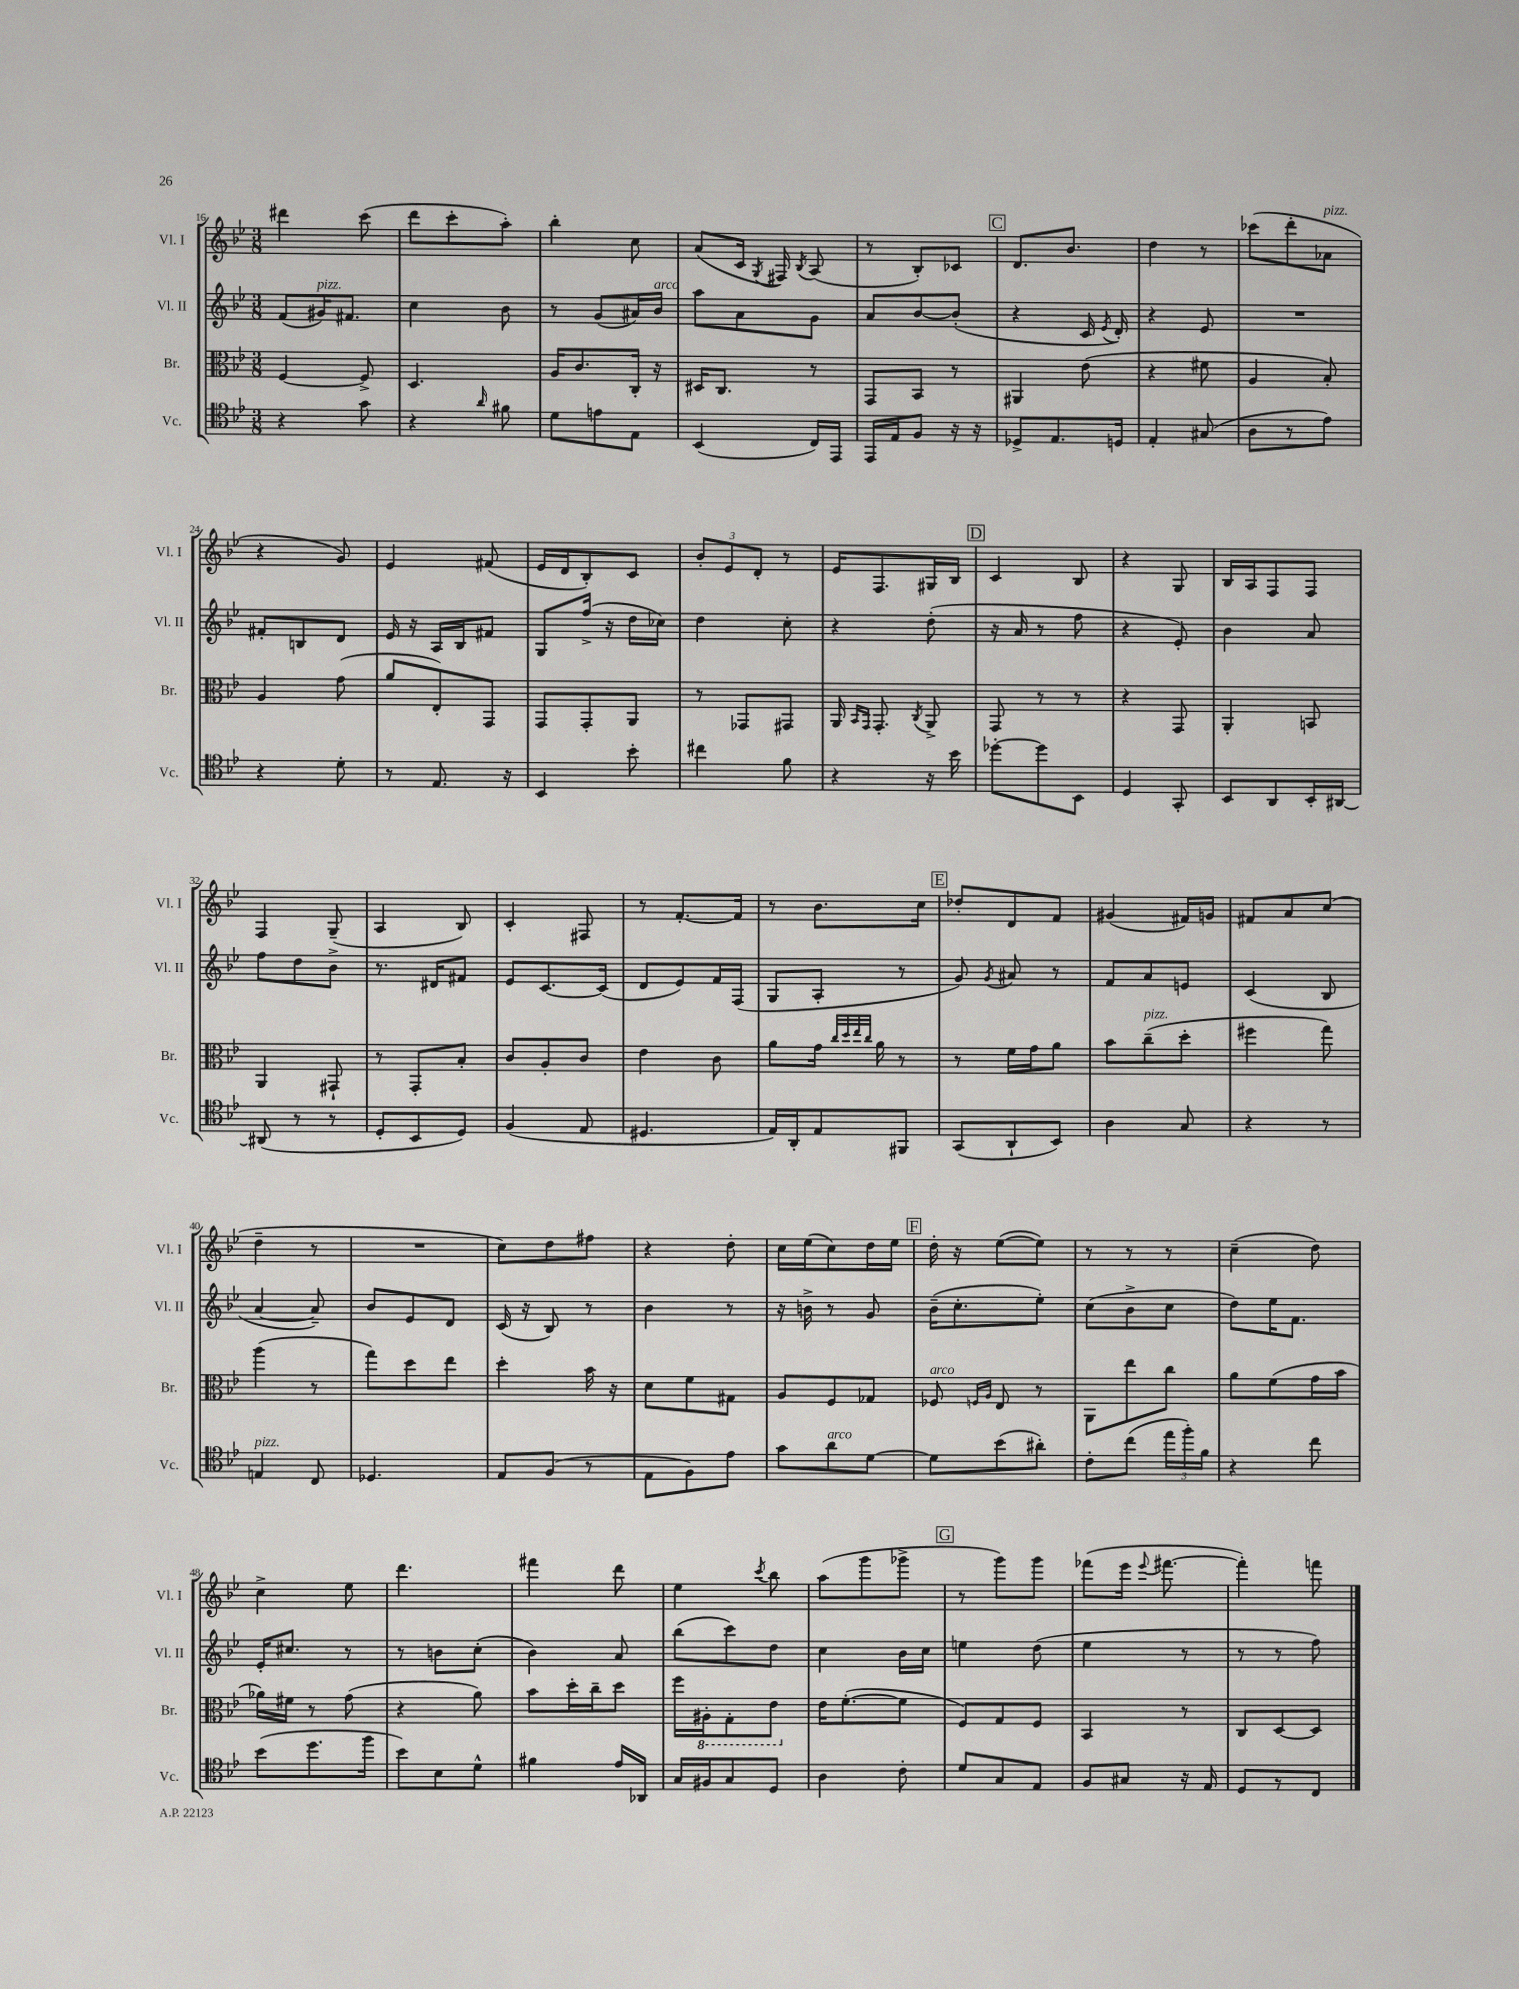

**kern	**kern	**kern	**kern
*part4	*part3	*part2	*part1
*staff4	*staff3	*staff2	*staff1
*I"Vc.	*I"Br.	*I"Vl. II	*I"Vl. I
*I'Vc.	*I'Br.	*I'Vl. II	*I'Vl. I
*clefC4	*clefC3	*clefG2	*clefG2
*k[b-e-]	*k[b-e-]	*k[b-e-]	*k[b-e-]
*M3/8	*M3/8	*M3/8	*M3/8
=16	=16	=16	=16
4r	[4F/	(8f/L	4ddd#X\
!	!	!LO:TX:a:i:t=pizz.	!
.	.	16g#X/K)	.
.	.	8.f#X/J	.
8g\	8F^/]	.	(8ccc\
=17	=17	=17	=17
4r	4.D/	4cc\	8ddd\L
.	.	.	8ccc'\
16qqa/	.	.	.
8f#X\	.	8b-\	8aa'\J)
=18	=18	=18	=18
8d\L	16A/KL	8r	4bb-'\
.	8.c/	.	.
8en\	.	(8g/L	.
8E-\J	16C'/Jk	16a#X/L)	8cc\
!	!	!LO:TX:a:i:t=arco	!
.	16r	16b-/JJ	.
=19	=19	=19	=19
(4BB-/	16D#X/KL	8aa\L	(8a/L
.	8.C/J	.	.
.	.	8a\	16c/Jk
.	.	.	8qG/
.	.	.	16F#X/)
.	.	.	8qB-/
16C/LL)	8r	8g\J	(8A/
16EE-/JJ	.	.	.
=20	=20	=20	=20
16EE-/LL	8GG/L	8a/L	8r
16E-/J	.	.	.
8F/J	8BB-/J	[8b-/	8B-'/L)
16r	8r	(8b-'/J]	8c-X/J
16r	.	.	.
!!LO:REH:place=s1:t=C
=21	=21	=21	=21
8D-X^/L	4AA#X/	4r	8.d/L
8.E-/	.	.	.
.	.	.	8.b-/J
.	(8e-\	16c/	.
.	.	8qe-/	.
16Dn/Jk	.	16d'/)	.
=22	=22	=22	=22
4E-'/	4r	4r	4dd\
(8G#X/	8f#X\	8e-/	8r
=23	=23	=23	=23
8A\L	4A/	4.r	(8ccc-X\L
8r	.	.	8ddd'\
!	!	!	!LO:TX:a:i:t=pizz.
8e-\J)	8B-'/)	.	8a-X\J
!!LO:LB:g=z
=24	=24	=24	=24
4r	4A/	8f#X'/L	4r
.	.	8Bn/	.
8d'\	(8g\	8d/J	8g/)
=25	=25	=25	=25
8r	8a/L	16e-/	4e-/
.	.	16r	.
8.E-/	8E-'/)	16A/LL	.
.	.	16B-/J	.
.	8GG/J	8f#X/J	(8f#X/
16r	.	.	.
=26	=26	=26	=26
4BB-/	8GG/L	8G/L	16e-/LL
.	.	.	16d/J
.	8GG'/	(16ff^/Jk	8B-'/)
.	.	16r	.
8b-'\	8AA/J	16dd\LL	8c/J
.	.	16cc-X\JJ)	.
=27	=27	=27	=27
4cc#X\	8r	4dd\	12b-'/L
.	.	.	12e-/
.	8GG-X/L	.	.
.	.	.	12d'/J
8f\	8GG#X/J	8cc'\	8r
=28	=28	=28	=28
4r	16AA/	4r	16e-/KL
.	16qqBB-/LL	.	.
.	16qqGG/JJ	.	.
.	8.GG'/	.	8.F/
.	8qC/	.	.
16r	8AA^/	(8dd'\	16G#X/L
16b-\	.	.	16B-/JJ
!!LO:REH:place=s1:t=D
=29	=29	=29	=29
[8dd-X'\L	8GG/	16r	4c/
.	.	16a/	.
8dd-\]	8r	8r	.
8BB-\J	8r	8ff\	8B-/
=30	=30	=30	=30
4D/	4r	4r	4r
8GG'/	8GG/	8e-'/)	8G/
=31	=31	=31	=31
8BB-/L	4AA'/	4b-\	16B-/LL
.	.	.	16A/J
8AA/	.	.	8F/
16BB-'/L	8BBn/	8a/	8F/J
[16AA#X/JJ	.	.	.
!!LO:LB:g=z
=32	=32	=32	=32
(8AA#X/]	4AA/	8ff\L	4F/
8r	.	8dd\	.
8r	8GG#X`/	8b-^\J	(8G~/
=33	=33	=33	=33
8D'/L	8r	8.r	4A/
8BB-/	8GG'/L	.	.
.	.	16d#X/KL	.
8D/J)	8B-'/J	8f#X/J	8B-/)
=34	=34	=34	=34
(4F/	8c/L	8e-/L	4c'/
.	8A'/	[8.c/	.
8E-/	8c/J	.	8F#X/
.	.	(16c/Jk]	.
=35	=35	=35	=35
4.D#X/	4e-\	8d/L	8r
.	.	8e-/)	[8.f'/L
.	8c\	16f/L	.
.	.	(16F/JJ	16f/Jk]
=36	=36	=36	=36
16E-/LL)	8a\L	8G/L	8r
16AA'/J	.	.	.
8E-/	16g\Jk	8A'/J	8.b-\L
.	32qqcc/LLL	.	.
.	32qqdd/	.	.
.	32qqee-/	.	.
.	32qqcc/JJJ	.	.
.	16a\	.	.
8FF#X/J	8r	8r	.
.	.	.	16cc\Jk
!!LO:REH:place=s1:t=E
=37	=37	=37	=37
(8GG/L	8r	8g/)	8dd-X'/L
.	.	8qg/	.
8AA`/	16f\LL	8a#X/	8d/
.	16g\J	.	.
8BB-/J)	8a\J	8r	8f/J
=38	=38	=38	=38
4A\	8b-\L	8f/L	(4g#X/
!	!LO:TX:a:i:t=pizz.	!	!
.	(8cc~\	8a/	.
8G/	8dd'\J	8en/J	16f#X/LL)
.	.	.	16gn/JJ
=39	=39	=39	=39
4r	4ff#X\	(4c/	8f#X/L
.	.	.	8a/
8r	8gg\)	8B-/	(8cc/J
!!LO:LB:g=z
=40	=40	=40	=40
!LO:TX:a:i:t=pizz.	!	!	!
4En/	(4aa\	[4a/	4dd~\
8C/	8r	8a~/])	8r
=41	=41	=41	=41
4.D-X/	8gg\L)	8b-/L	4.r
.	8dd\	8e-/	.
.	8ee-\J	8d/J	.
=42	=42	=42	=42
8E-/L	4dd'\	(16c/	8cc\L)
.	.	16r	.
(8F/J	.	8B-/)	8dd\
8r	16b-\	8r	8ff#X\J
.	16r	.	.
=43	=43	=43	=43
8E-\L	8d\L	4b-\	4r
8F\)	8f\	.	.
8e-\J	8G#X\J	8r	8dd'\
=44	=44	=44	=44
8g\L	8A/L	16r	16cc\LL
.	.	16bn^\	(16ee-\J
!LO:TX:a:i:t=arco	!	!	!
8a\	8F/	8r	8cc\)
[8d\J	8G-X/J	8g/	16dd\L
.	.	.	16ee-\JJ
!!LO:REH:place=s1:t=F
=45	=45	=45	=45
!	!LO:TX:a:i:t=arco	!	!
8d\L]	8F-X/	(16b-~\KL	16dd'\
.	.	8.cc'\	16r
.	16qqFn/LL	.	.
.	16qqA/JJ	.	.
(8b-\	8E-/	.	([8ee-\L
8a#X'\J)	8r	8ee-'\J)	8ee-\J])
=46	=46	=46	=46
8c'\L	8AA\L	(8cc\L	8r
(8cc\J	8ee-\	8b-^\	8r
24ee-\LL	8cc\J	8cc\J	8r
24ff'\)	.	.	.
24f\JJ	.	.	.
=47	=47	=47	=47
4r	8a\L	8dd\L)	(4cc~\
.	(8f\	16ee-\K	.
.	.	8.f\J	.
8cc\	16g\L	.	8dd\)
.	16b-\JJ	.	.
!!LO:LB:g=z
=48	=48	=48	=48
(8b-\L	16a-X\LL)	16e-'/KL	4cc^\
.	16f#X\JJ	8.cc#X/J	.
8.dd\	8r	.	.
.	(8g\	8r	8ee-\
16ff\Jk	.	.	.
=49	=49	=49	=49
8b-\L)	4r	8r	4.ddd\
8B-\	.	8bn\L	.
8d^^\J	8a\)	(8cc'\J	.
=50	=50	=50	=50
4f#X\	8b-\L	4b-\)	4fff#X\
.	16dd'\L	.	.
.	16cc~\J	.	.
16e-/LL	8dd\J	8a/	8ddd\
16AA-X/JJ	.	.	.
=51	=51	=51	=51
16G/LL	16ff\LL	(8bb-\L	4ee-\
*	*8ba	*	*
16F#X/J	16AA#X'\J	.	.
8G/	8GG'\	8ccc\)	.
.	.	.	8qccc/
8D/J	8E-\J	8dd\J	8bb-\
=52	=52	=52	=52
*	*X8ba	*	*
4A\	16e-\KL	4cc\	(8aa\L
.	([8.f'\	.	.
.	.	.	8ggg\
8c'\	8f\J]	16b-\LL	8ggg-X^\J
.	.	16cc\JJ	.
!!LO:REH:place=s1:t=G
=53	=53	=53	=53
8d/L	8F/L)	4een\	8r
8G/	8G/	.	8ggg\L)
8E-/J	8F/J	(8dd\	8ggg\J
=54	=54	=54	=54
8F/L	4BB-/	4ee-\	(8fff-X\L
8G#X/J	.	.	16eee-\Jk
.	.	.	8qqeee-/
.	.	.	[8.fff#X\
16r	8r	8r	.
16E-/	.	.	.
=55	=55	=55	=55
8D/L	8C/L	8r	4fff#'\])
8r	[8D/	8r	.
8C/J	8D/J]	8ff\)	8fffn\
==	==	==	==
*-	*-	*-	*-
